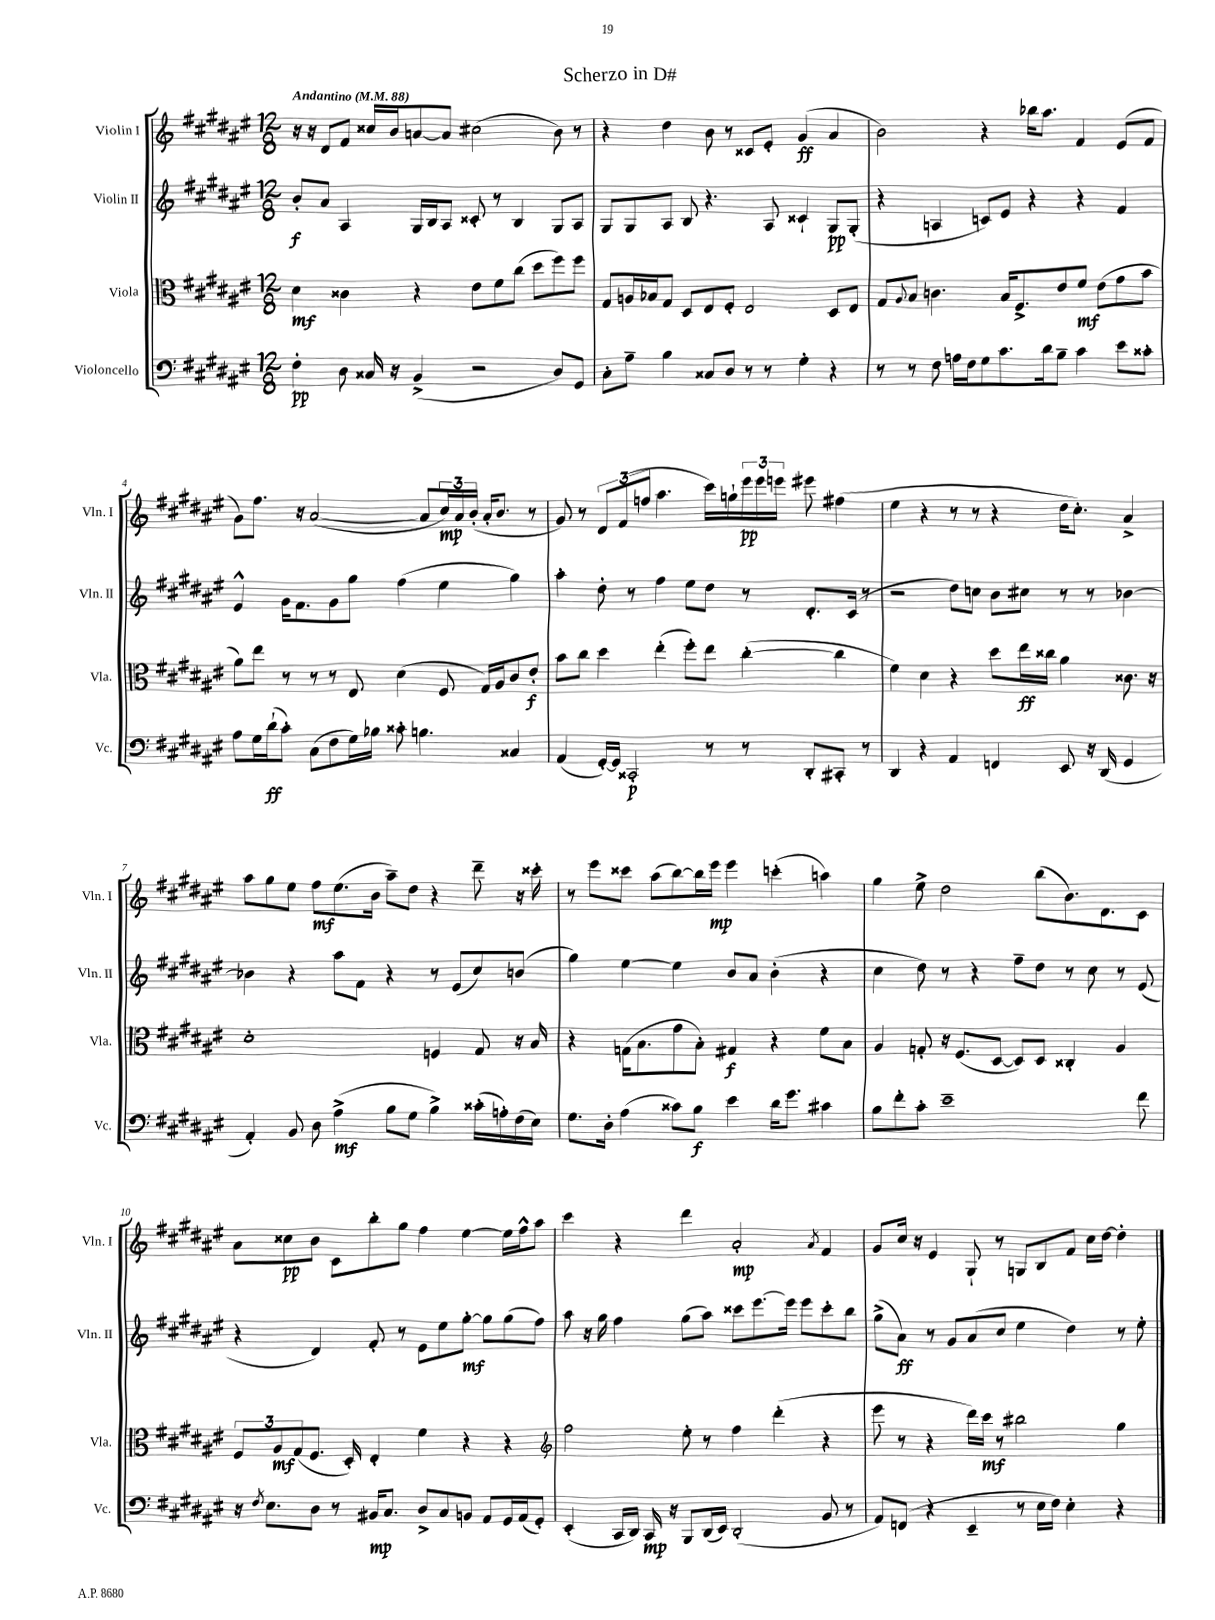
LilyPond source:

\header { title = "Scherzo in D#" }
<<
\new StaffGroup <<
\new Staff = "s0" \with { instrumentName = "Violin I" shortInstrumentName = "Vln. I" } {
    \clef treble \key fis \major \numericTimeSignature \time 12/8 \tempo "Andantino" 4 = 88
    r16 r16 dis'8 fis'8 cisis''16 b'16 a'8~ a'8 cis''2( b'8) r8 |
    r4 dis''4 b'8 r8 cisis'8 eis'8-. gis'4\ff( ais'4 |
    b'2) r4 bes''16 ais''8. fis'4 eis'8( fis'8 |
    gis'8) fis''8. r16 ais'2~( ais'8 \tuplet 3/2 { cis''16\mp) ais'16 b'16-.( } ais'16-. b'8. r8 |
    gis'8) r8 \tuplet 3/2 { dis'8 fis'8( f''8 } ais''4. cis'''16) g''16-! \tuplet 3/2 { eis'''16\pp eis'''16 e'''16 } eis'''8 fis''4( |
    eis''4 r4 r8 r8 r4 dis''16 cis''8.-.) ais'4-> |
    ais''8 gis''8 eis''8 fis''8\mf eis''8.( b'16 ais''8--) dis''8 r4 dis'''8-- r16 cisis'''16-. |
    r8 eis'''8 cisis'''8 ais''8( b''8~) b''16 eis'''16\mp eis'''4 c'''4-.( a''4) |
    gis''4 eis''8-> dis''2 b''8( b'8.) dis'8. cis'8 |
    ais'8 cisis''8\pp b'8 cis'8 b''8-. gis''8 fis''4 eis''4~ eis''16 fis''16-^ ais''8 |
    cis'''4 r4 dis'''4 ais'2-.\mp \acciaccatura { ais'8 } fis'4 |
    gis'8 cis''16 r16 eis'4 gis8-! r8 g8 b8 fis'8 cis''16 dis''16~ dis''4-. \bar "|." |
}
\new Staff = "s1" \with { instrumentName = "Violin II" shortInstrumentName = "Vln. II" } {
    \clef treble \key fis \major \numericTimeSignature \time 12/8
    b'8-.\f ais'8 ais4 gis16 b16 ais8 cisis'8-. r8 b4 gis8 ais8 |
    gis8 gis8 ais8 b8 r4. ais8 cisis'4-! gis8\pp gis8-.( |
    r4 a4 c'8) eis'8 r4 r4 fis'4 |
    eis'4-^ gis'16 fis'8. gis'8 gis''8 fis''4( eis''4 gis''4) |
    ais''4-. dis''8-. r8 fis''4 eis''8 dis''8 r8 dis'8.-. cis'16( r8 |
    r2 dis''8) c''8 b'8 cis''8 r8 r8 bes'4~ |
    bes'4 r4 ais''8 fis'8 r4 r8 eis'8( cis''8) b'8( |
    gis''4) eis''4~ eis''4 b'8 ais'8 b'4-.( r4 |
    cis''4 dis''8) r8 r4 fis''8-- dis''8 r8 cis''8 r8 eis'8( |
    r4 dis'4) fis'8-. r8 eis'8 eis''8 gis''8~-.\mf gis''8 gis''8( fis''8) |
    ais''8 r16 gis''16 fis''4 gis''8( ais''8) cisis'''8 eis'''8.~ eis'''16 eis'''8 cisis'''8-. b''8 |
    gis''8->( ais'8\ff) r8 gis'8 ais'8( cis''8 eis''4 dis''4) r8 eis''8-. \bar "|." |
}
\new Staff = "s2" \with { instrumentName = "Viola" shortInstrumentName = "Vla." } {
    \clef alto \key fis \major \numericTimeSignature \time 12/8
    dis'4\mf cisis'4 r4 eis'8 fis'8 cis''8( dis''8 fis''8) fis''8 |
    gis8 a16 bes16 gis8 dis8 eis8 fis8-. eis2 dis8 eis8 |
    gis8 \appoggiatura { ais8 } b8 c'4. b16 fis8.-> eis'8 fis'8\mf eis'8( gis'8 b'8 |
    ais'8) eis''8 r8 r8 r8 eis8 dis'4( fis8 gis16) ais16 cis'8 eis'8-.\f |
    b'8 cis''8 dis''4 eis''4-.( fis''8-.) eis''8 cis''4~-.( cis''4 |
    fis'4) dis'4 r4 dis''8 eis''16\ff cisis''16 ais'4 cisis'8. r16 |
    dis'1-. f4 gis8 r16 b16 |
    r4 g16( b8. gis'8 b8-.) gis4\f r4 fis'8 b8 |
    ais4 g8-. r16 fis8.( dis8~ dis8) dis8 cisis4-. ais4 |
    \tuplet 3/2 { fis8 ais8\mf gis8( } fis8. dis16-.) eis4-. fis'4 r4 r4 |
    \clef treble fis''2 eis''8-. r8 fis''4 dis'''4-.( r4 |
    eis'''8 r8 r4 dis'''16) cis'''16\mf r8 bis''2 gis''4 \bar "|." |
}
\new Staff = "s3" \with { instrumentName = "Violoncello" shortInstrumentName = "Vc." } {
    \clef bass \key fis \major \numericTimeSignature \time 12/8
    fis4-.\pp dis8 cisis16 r16 b,4->( r2 dis8) gis,8 |
    cis8-. ais8-- b4 cisis8 dis8 r8 r8 gis4-. r4 |
    r8 r8 fis8 a16 fis16 gis8 cis'8. dis'16 b8-- cis'4 eis'8 cisis'8-. |
    ais8 gis16 dis'16-!\ff( cis'8-.) cis8( fis8 gis16) bes16 cisis'8-. b4. cisis4 |
    ais,4( gis,16~-.) gis,16 cisis,2-.\p r8 r8 dis,8-. cis,8-. r8 |
    dis,4 r4 ais,4 f,4 eis,8 r16 dis,16( gis,4 |
    ais,4-.) b,8 dis8 ais4->\mf( b8 gis8 b4->) cisis'16-.( a16-.) fis16( eis16) |
    gis8. dis16-. ais4( cisis'8) b8\f eis'4 dis'16 gis'8. cis'4 |
    b8 fis'8-. cis'8-. eis'1-- fis'8 |
    r16 \acciaccatura { fis8 } eis8. dis8 r8 bis,16\mp cis8. dis8-> cis8 b,8 ais,8 gis,16 ais,16( gis,8-.) |
    eis,4-.( cis,16 dis,16) cis,16\mp r16 b,,8 dis,16( eis,16) dis,2-.( b,8 r8 |
    ais,8) f,8( r4 eis,4-- r8 eis16 fis16) eis4-. r4 \bar "|." |
}
>>
>>
